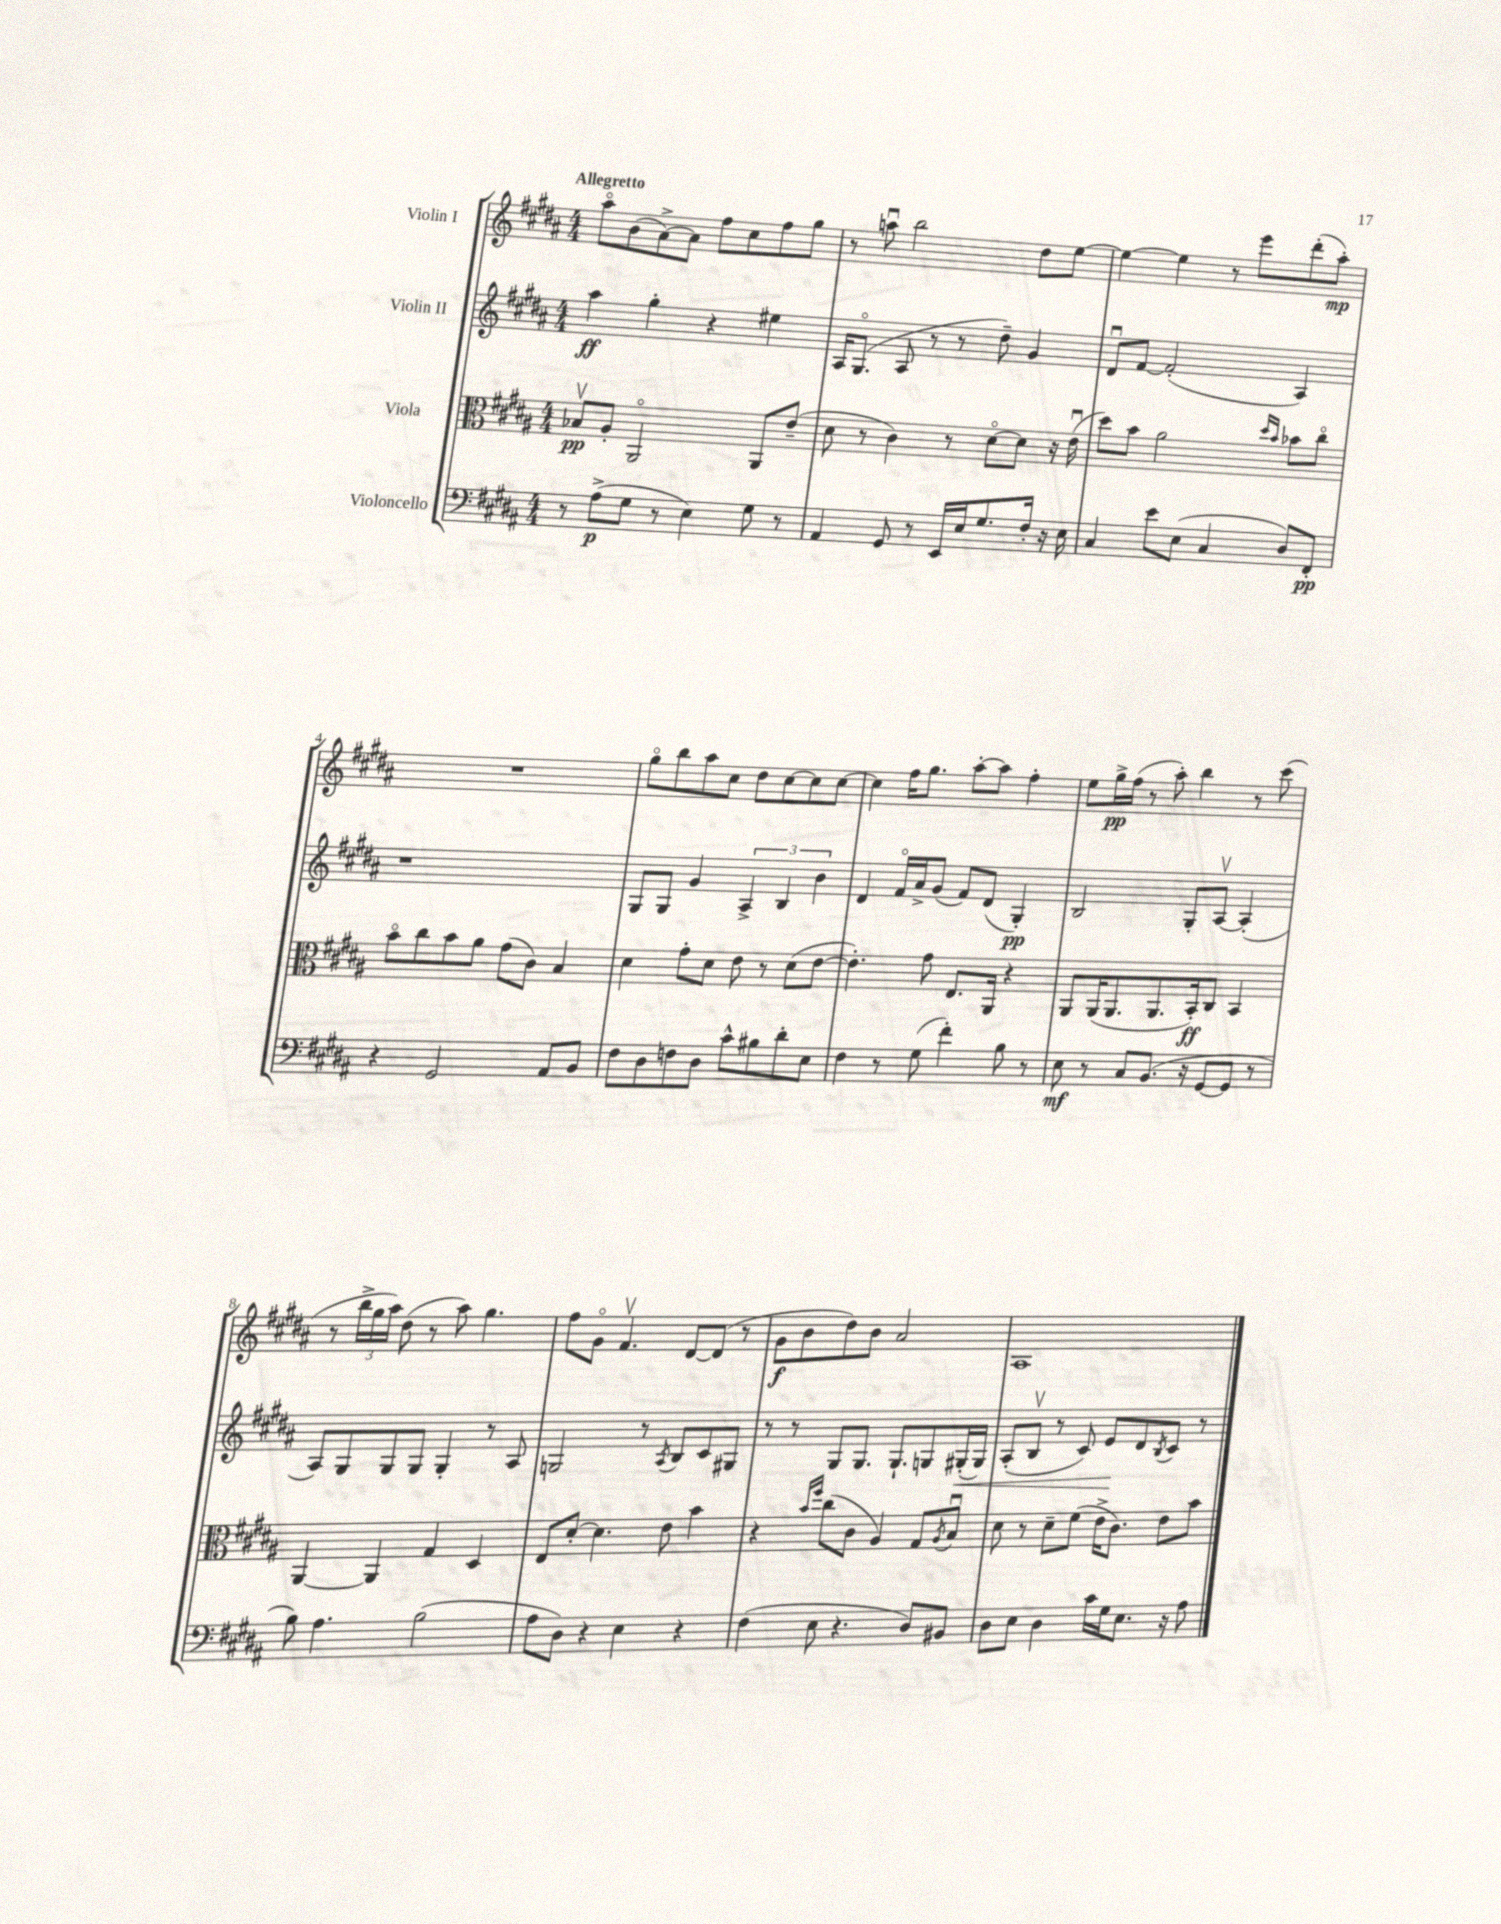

**kern	**kern	**kern	**kern
*staff4	*staff3	*staff2	*staff1
*clefF4	*clefC3	*clefG2	*clefG2
*k[f#c#g#d#a#]	*k[f#c#g#d#a#]	*k[f#c#g#d#a#]	*k[f#c#g#d#a#]
*M4/4	*M4/4	*M4/4	*M4/4
8r	8B-v/L	4aa#\	8aa#o\L
(8A#^\L	8A#'/J	.	(8b\
8G#\J	2AA#o/	4gg#'\	[8a#^\)
8r	.	.	8a#\]J
4E\)	.	4r	8ff#\L
.	.	.	8cc#\
8G#\	8AA#/L	4ee#\	8ff#\
8r	(8e~/J	.	8gg#\J
=	=	=	=
4AA#/	8d#\	16A#/LK	8r
.	.	(8.G#o/J	.
.	8r	.	8aau\
8GG#/	4c#\)	8A#/	2bb\
8r	.	8r	.
16EE/LL	8r	8r	.
16E/J	.	.	.
8.G#/	[8d#o\L	8dd#~\)	.
.	8d#\]J	4g#/	8dd#\L
16F#'/Jk	.	.	.
16r	16r	.	[8ee\J
16E\	(16eu\	.	.
=	=	=	=
4C#/	8dd#\L)	8d#u/L	4ee\_
.	8b\J	[8f#/J	.
8e\L	2a#\	(2f#'/]	4ee\]
(8E\J	.	.	.
4C#/	.	.	8r
.	.	.	8eee\L
.	16qqdd#/LL	.	.
.	16qqb/JJ	.	.
8D#/L)	8b-\L	4A#/)	(8ddd#'\
8FF#'/J	8cc#o\J	.	8aa#'\J)
=	=	=	=
4r	8bo\L	1r	1r
.	8cc#\	.	.
2GG#/	8b\	.	.
.	8a#\J	.	.
.	(8g#\L	.	.
.	8c#\J)	.	.
8AA#/L	4B/	.	.
8BB/J	.	.	.
=	=	=	=
8F#\L	4d#\	8G#/L	8gg#o\L
8D#\	.	8G#/J	8bb\
8F\	8g#'\L	4g#/	8aa#\
8D#\J	8d#\J	.	8cc#\J
8c#^^\L	8e\	6A#^/	8dd#\L
8B#\	8r	.	[8cc#\
.	.	6B/	.
8d#'\	(8d#\L	.	8cc#\]
.	.	6b\	.
8E\J	[8e\J	.	[8cc#\J
=	=	=	=
4F#\	4.e'\])	4d#/	4cc#\]
8r	.	16f#o/LL	16ff#\LK
.	.	16a#^/J	8.gg#\J
(8G#\	8g#\	(8g#/J	.
4f#'\)	8.E/L	8f#/L)	[8aa#'\L
.	.	(8d#/J	8aa#\]J
.	16AA#/Jk	.	.
8B\	4r	4G#'/)	4ff#'\
8r	.	.	.
=	=	=	=
8E\	8AA#/L	2B/	8ee\L
8r	(16AA#/K	.	16gg#^\L
.	8.AA#/	.	(16ff#\JJ
8C#/L	.	.	8r
(8.BB/J	8.AA#/	.	8aa#'\)
.	.	8G#'/L	4bb\
16r	16BB'/k)	.	.
[8GG#/L	8C#/J	[8A#v/J	.
8GG#/]J	4BB/	(4A#'/]	8r
8r	.	.	(8ccc#\
=	=	=	=
8B\)	[4AA#/	8A#/L)	8r
4.A#\	.	8G#/	24bb^\LL
.	.	.	24gg#\
.	.	.	24aa#\JJ)
.	4AA#/]	8G#/	(8dd#\
.	.	8G#/J	8r
(2B\	4G#/	4G#'/	8aa#\)
.	.	.	4.gg#\
.	4D#/	8r	.
.	.	8A#/	.
=	=	=	=
8A#\L	8E/L	2G/	8ff#\L
8D#\J)	[8d#'/J	.	8g#o\J
4r	4.d#\]	.	4.f#v/
4E\	.	8r	.
.	.	8qA#/	.
.	8e\	8B/L	[8d#/L
4r	4b\	8c#/	(8d#/]J
.	.	8G#/J	8r
=	=	=	=
(4F#\	4r	8r	8g#\L
.	.	8r	8b\
.	16qqb/LL	.	.
.	16qqff#/JJ	.	.
8E\	(8cc#\L	8G#/L	8dd#\)
4.r	8c#\J	8.G#/J	8b\J
.	4A#/)	.	2a#/
.	.	8.G#`/L	.
8D#/L)	8G#/L	8G/	.
.	8qA#/	.	.
8BB#/J	8Bu/J	(16G#'/L	.
.	.	16G#/JJ)	.
=	=	=	=
8D#\L	8d#\	(8A#'/L	1A#
8E\J	8r	8Bv/J	.
4D#\	8d#~\L	8r	.
.	(8f#\J	8c#/)	.
16c#\LL	16e^\LK	8e/L	.
16G#\J	8.c#\J)	.	.
8.E\J	.	8d#/	.
.	.	8qB/	.
.	8e\L	8c#/J	.
16r	.	.	.
8A#\	8b\J	8r	.
==	==	==	==
*-	*-	*-	*-
